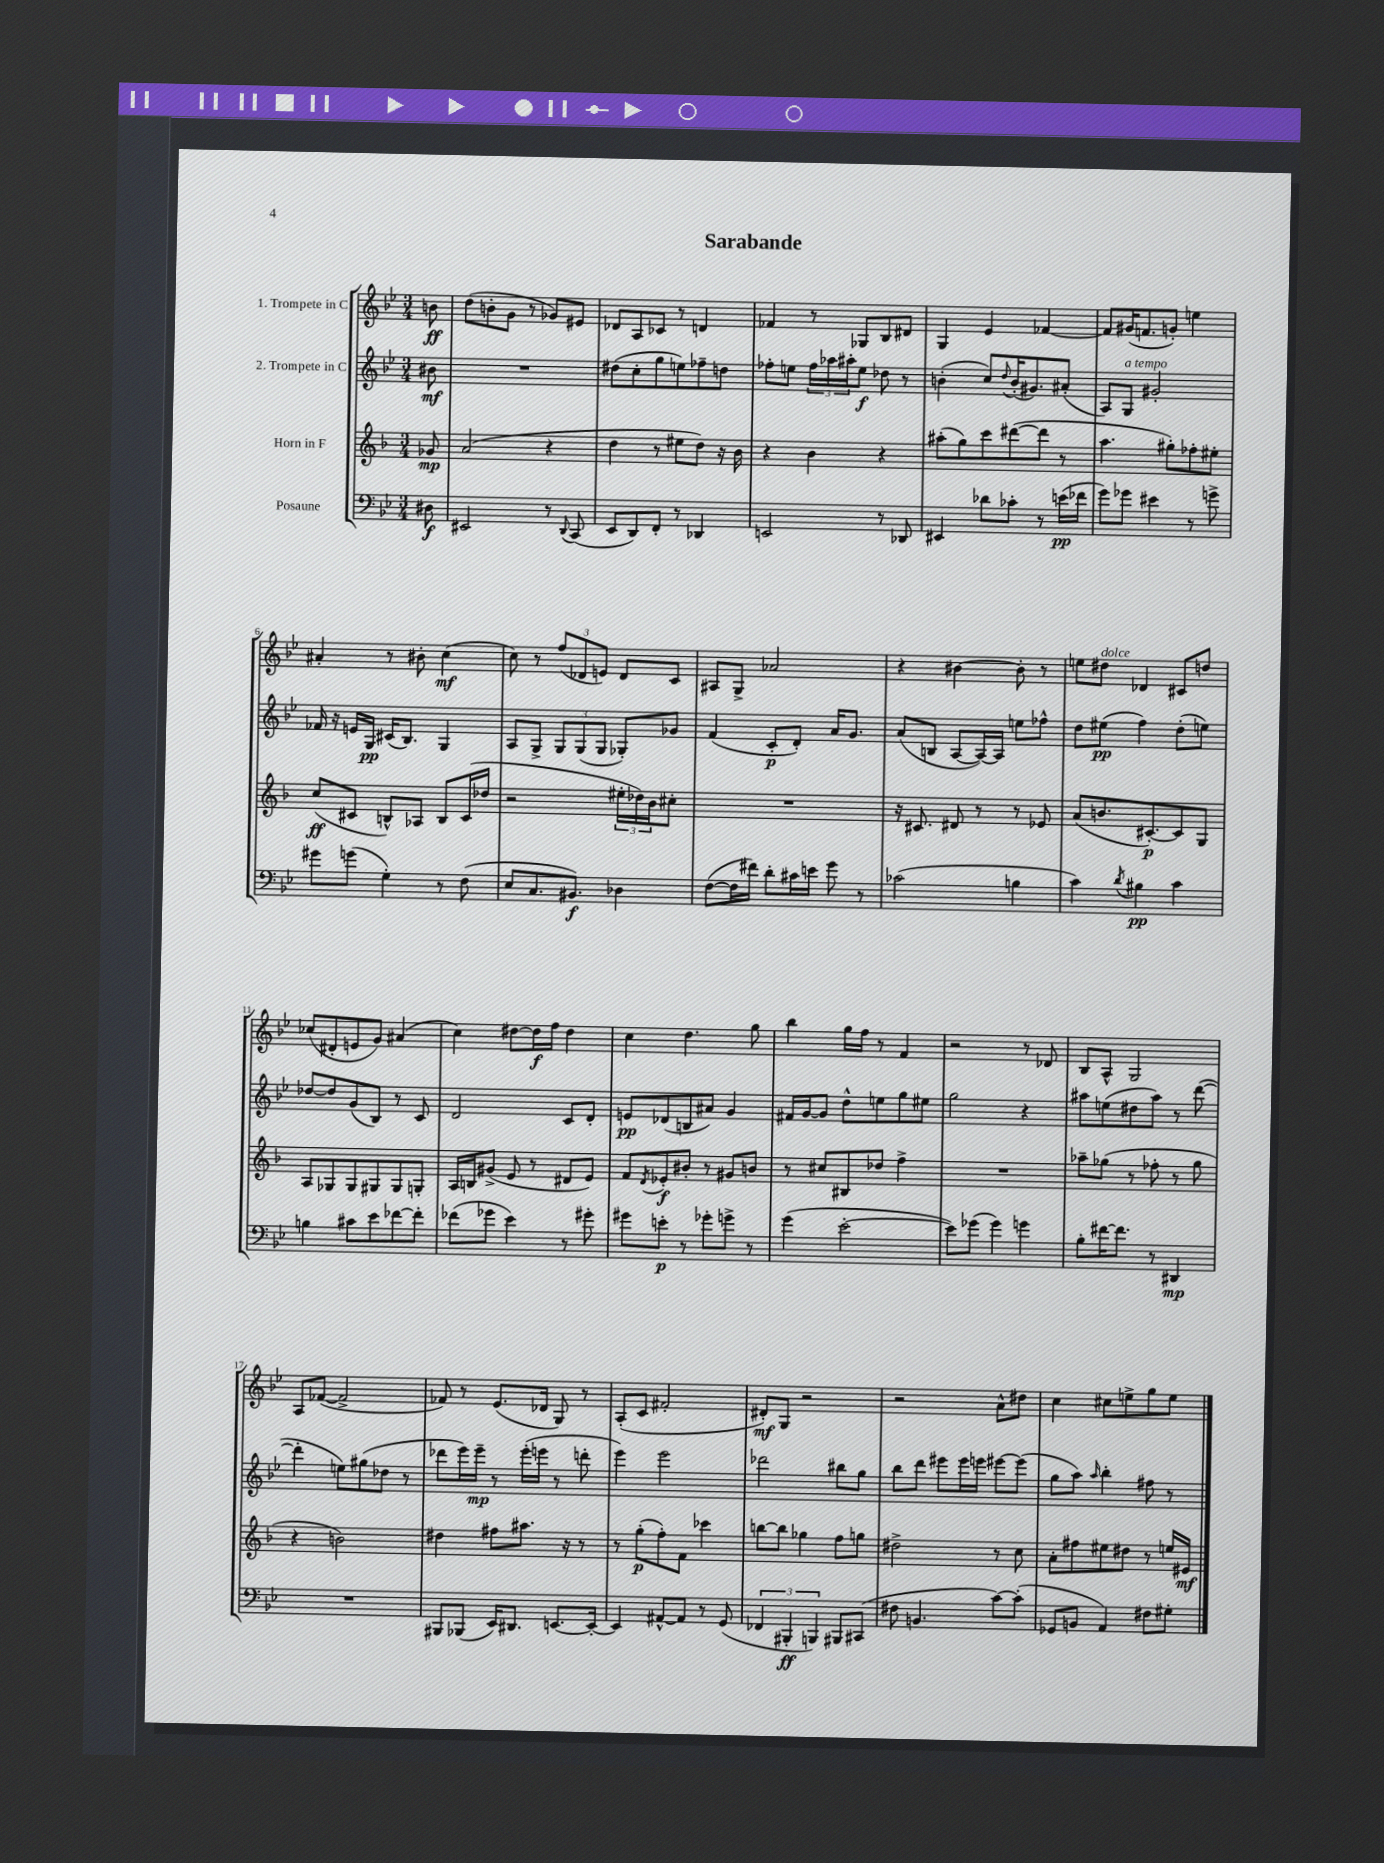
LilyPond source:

\header { title = "Sarabande" }
<<
\new StaffGroup <<
\new Staff = "s0" \with { instrumentName = "1. Trompete in C" } {
    \clef treble \key bes \major \numericTimeSignature \time 3/4 \partial 8
    b'8\ff |
    d''8( b'8-. g'8 r8 ges'8) eis'8 |
    des'8 a8 ces'8 r8 d'4 |
    fes'4 r8 ges8 bes8 dis'8 |
    g4 ees'4 fes'4~ |
    fes'8 gis'16( f'8. g'8-.) e''4 |
    ais'4-. r8 bis'8-. c''4\mf( |
    c''8) r8 \tuplet 3/2 { f''8( des'8 e'8) } des'8 c'8 |
    ais8 g8-> aes'2 |
    r4 bis'4~ bis'8-. r8 |
    e''8 dis''8^\markup { \italic "dolce" } des'4 cis'8 d''8 |
    ces''8( dis'8-. e'8 g'8) ais'4( |
    c''4) dis''8~ dis''16\f f''16 dis''4 |
    c''4 d''4. g''8 |
    bes''4 g''16 f''16 r8 f'4 |
    r2 r8 des'8 |
    bes8 a8-^ g2 |
    a8 fes'8~( fes'2-> |
    fes'8) r8 ees'8.( des'16 g8) r8 |
    a8-.( c'8 fis'2-. |
    dis'8-.\mf) g8 r2 |
    r2 a'8-^ dis''8 |
    c''4 cis''8 e''8-> g''8 e''8 \bar "|." |
}
\new Staff = "s1" \with { instrumentName = "2. Trompete in C" } {
    \clef treble \key bes \major \numericTimeSignature \time 3/4 \partial 8
    bis'8\mf |
    R2. |
    dis''8( c''8-. g''8 e''8) fes''8-- d''8 |
    fes''8-. e''8 \tuplet 3/2 { fes''16 aes''16 ais''16-. } e''8\f des''8 r8 |
    b'4-.( c''8) \appoggiatura { d''8 } b'16-.( gis'8.) ais'8-.( |
    a8) g8^\markup { \italic "a tempo" } gis'2-. |
    fes'16 r16 e'16 g16\pp cis'16( bes8.) g4 |
    a8 g8-> \tuplet 3/2 { g8 g8( g8 } ges8-.) ges'8 |
    f'4( c'8-.\p d'8-.) a'16 g'8. |
    a'8( b8 a8~ a16~) a16 e''8 fes''8-^ |
    d''8 eis''8\pp( f''4) d''8-.( e''8) |
    des''8~ des''8 g'8( bes8) r8 c'8 |
    d'2 c'8 d'8-. |
    e'8\pp des'8( b8 ais'8) g'4 |
    fis'16 g'16~ g'8 d''8-^ e''8 g''8 eis''8 |
    g''2 r4 |
    ais''8 e''8( dis''8 ais''8) r8 d'''8~( |
    d'''4-. e''8) gis''8( des''8 r8 |
    des'''8 ees'''16) ees'''16--\mp r8 ees'''16-.( e'''16 r8 d'''8-. |
    ees'''4) ees'''2 |
    des'''2 bis''8 g''8 |
    bes''8 d'''8 eis'''8 eis'''16 e'''16 eis'''8~ eis'''8( |
    g''8 a''8) \grace { a''16 } bes''4-. fis''8 r8 \bar "|." |
}
\new Staff = "s2" \with { instrumentName = "Horn in F" } {
    \clef treble \key f \major \numericTimeSignature \time 3/4 \partial 8
    ges'8\mp |
    a'2( r4 |
    d''4 r8 eis''8 d''8) r16 bes'16 |
    r4 bes'4 r4 |
    ais''8-.( g''8) c'''8 dis'''8~( dis'''8 r8 |
    a''4. gis''8-.) fes''8-. eis''8-. |
    c''8\ff( cis'8 b8-^) aes8 b8 cis'16( des''16 |
    r2 \tuplet 3/2 { eis''16-. des''16) bes'16 } cis''8-. |
    R2. |
    r16 cis'8. dis'8 r8 r8 ees'8 |
    a'8( b'8. cis'8.~-.\p) cis'8 g8 |
    a8 ges8 ges8 gis8 gis8 g8-. |
    a16 b16 gis'8->( e'8 r8 dis'8 e'8) |
    f'8 \acciaccatura { d'8 } ees'8-.\f bis'8-. r8 gis'8 b'8 |
    r8 cis''8 bis8 des''8 f''4-> |
    R2. |
    aes''8-- ges''8( r8 fes''8-. r8 ges''8 |
    r4 b'2) |
    dis''4 fis''8 ais''8. r16 r8 |
    r8 g''8-.\p( f''8-.) f'8 ces'''4 |
    b''8~ b''8 ges''4 f''8 g''8 |
    dis''2-> r8 c''8 |
    a'8-. fis''8 eis''8 dis''8 r8 e''16 eis'16\mf \bar "|." |
}
\new Staff = "s3" \with { instrumentName = "Posaune" } {
    \clef bass \key bes \major \numericTimeSignature \time 3/4 \partial 8
    dis8\f |
    eis,2 r8 \appoggiatura { d,8 } c,8( |
    ees,8 d,8) f,8-. r8 des,4 |
    e,2 r8 des,8 |
    eis,4 des'8 ces'8-. r8 e'16\pp( fes'16 |
    g'8) ges'8 eis'4 r8 g'8-> |
    gis'8 g'8( g4-.) r8 f8( |
    ees8 c8. bis,8.\f) des4 |
    f8~( f16 fis'16) d'8-. cis'16 e'16 g'8 r8 |
    ces'2( b4 |
    c'4) \acciaccatura { d'8 } bis4\pp c'4 |
    b4 cis'8 ees'8 fes'8~ fes'8-. |
    fes'8( ges'8 ees'4) r8 gis'8-. |
    gis'8 e'8-.\p r8 ges'8-. g'8-> r8 |
    g'4( ees'2~-. |
    ees'8) ges'8( ges'4) g'4 |
    bes8-. fis'16~ fis'8. r8 dis,4\mp |
    R2. |
    bis,,8 bes,,8( ees,16) dis,8. e,8.~ e,16~-. |
    e,4 ais,8~-^ ais,8 r8 g,8( |
    \tuplet 3/2 { fes,4 bis,,4-.\ff b,,4) } bis,,8 cis,8( |
    fis8 b,4. c'8~) c'8-.( |
    ges,8 b,8 a,4) fis8 gis8-. \bar "|." |
}
>>
>>
